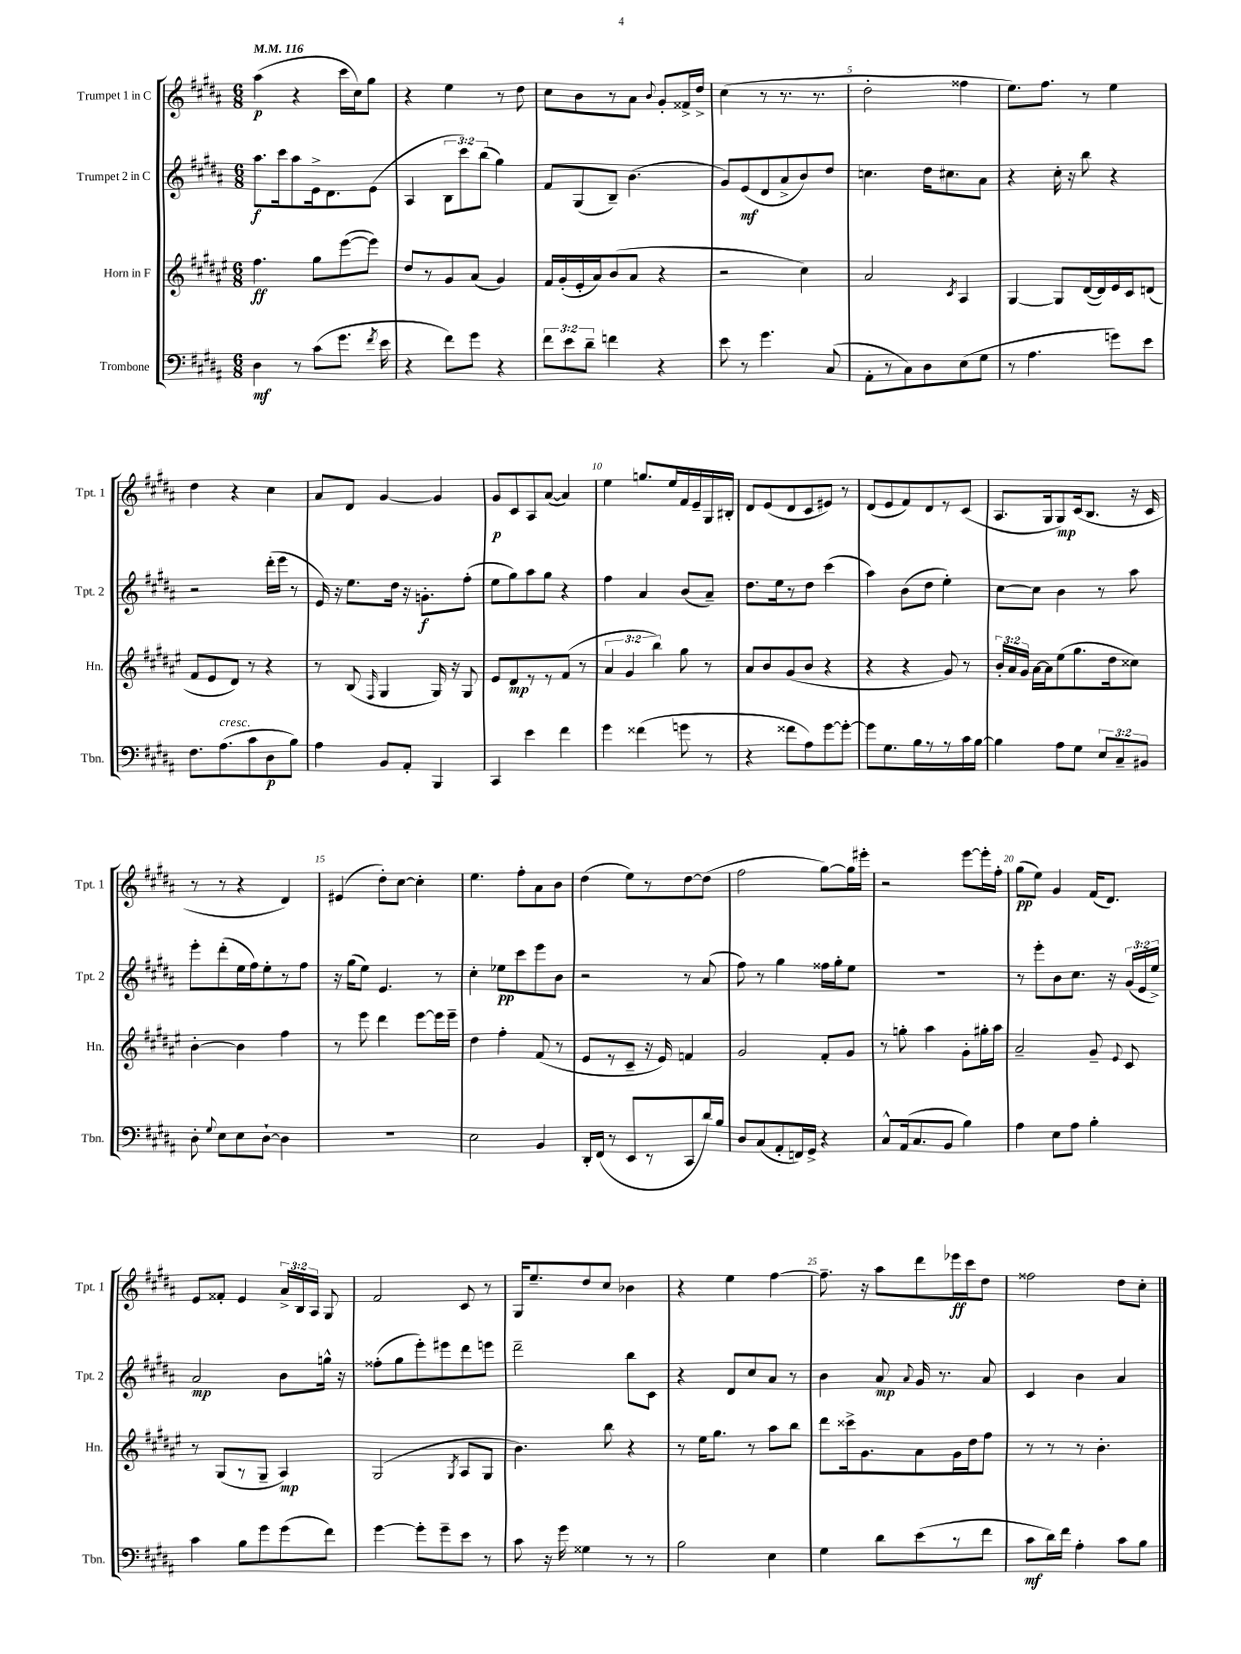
<<
\new StaffGroup <<
\new Staff = "s0" \with { instrumentName = "Trumpet 1 in C" shortInstrumentName = "Tpt. 1" } {
    \clef treble \key b \major \numericTimeSignature \time 6/8 \override Staff.TupletNumber.text = #tuplet-number::calc-fraction-text \tempo 4 = 116
    \autoBeamOff ais''4\p( r4 cis'''16[ cis''16) gis''8] |
    r4 e''4 r8 dis''8 |
    cis''8[ b'8 r8 ais'8] \appoggiatura { b'8 } gis'8[-. fisis'16-> dis''16]-> |
    cis''4( r8 r8. r8. |
    dis''2-. fisis''4 |
    e''8.[) fis''8.] r8 e''4 |
    dis''4 r4 cis''4 |
    ais'8[ dis'8] gis'4~ gis'4 |
    gis'8[\p cis'8 ais8 ais'8]~( ais'4) |
    e''4 g''8.[ e''16 fis'16 e'16-- gis16 bis16]-. |
    dis'8[ e'8( dis'8 cis'8 eis'8]) r8 |
    dis'8[( e'8 fis'8) dis'8 r8 cis'8]( |
    ais8.[ gis16 gis8\mp) cis'16( b8.] r16 cis'16 |
    r8 r8 r4 dis'4) |
    eis'4( dis''8[-.) cis''8]~ cis''4-. |
    e''4. fis''8[-. ais'8 b'8] |
    dis''4( e''8[) r8 dis''8~ dis''8]( |
    fis''2 gis''8[~) gis''16 eis'''16]-. |
    r2 e'''8[~ e'''16-. fis''16]-. |
    gis''8[\pp( e''8]) gis'4 fis'16[( dis'8.]) |
    e'8[ fisis'8]-. e'4 \tuplet 3/2 { ais'16[-> b16 ais16] } gis8 |
    fis'2 cis'8 r8 |
    gis16[ e''8.-- dis''8 cis''8] bes'4 |
    r4 e''4 fis''4~ |
    fis''8.-- r16 ais''8[ dis'''8 ees'''16\ff cis'''16 dis''8] |
    fisis''2 dis''8[ cis''8]-. \bar "|." |
}
\new Staff = "s1" \with { instrumentName = "Trumpet 2 in C" shortInstrumentName = "Tpt. 2" } {
    \clef treble \key b \major \numericTimeSignature \time 6/8 \override Staff.TupletNumber.text = #tuplet-number::calc-fraction-text
    \autoBeamOff ais''8.[\f cis'''16 ais''8 e'16-> dis'8. e'8]( |
    ais4 \tuplet 3/2 { b8[ cis'''8) b''8]( } gis''4) |
    fis'8[ gis8( b8]--) b'4.( |
    gis'8[) e'8\mf( dis'8 ais'8-> b'8) dis''8] |
    c''4. dis''16[ cis''8. ais'8] |
    r4 cis''16-. r16 b''8 r4 |
    r2 dis'''16[-.( e'''16] r8 |
    e'16) r16 e''8.[ dis''16] r16 g'8.[-.\f fis''8]-.( |
    e''8[ gis''8) ais''8 gis''8] r4 |
    fis''4 ais'4 b'8[( ais'8]--) |
    dis''8.[ e''16 r8 dis''8] cis'''4( |
    ais''4) b'8[( dis''8] e''4-.) |
    cis''8[~ cis''8] b'4 r8 ais''8 |
    e'''8[-. dis'''8-.( e''16 fis''16) e''8-. r8 fis''8] |
    r16 gis''16[( e''8]) e'4. r8 |
    cis''4-. ees''8[\pp cis'''8 e'''8 b'8] |
    r2 r8 ais'8( |
    fis''8) r8 gis''4 fisis''16[ gis''16-. e''8] |
    R2. |
    r8 e'''8[-. b'8 cis''8.] r16 \tuplet 3/2 { gis'16[( e'16 e''16]->) } |
    ais'2\mp b'8[ g''16]-^ r16 |
    fisis''8[-.( gis''8 e'''8-.) eis'''8 dis'''8 e'''8] |
    dis'''2-- b''8[ cis'8] |
    r4 dis'8[ cis''8 ais'8] r8 |
    b'4 ais'8\mp \appoggiatura { ais'8 } gis'16 r8. ais'8 |
    cis'4 b'4 ais'4 \bar "|." |
}
\new Staff = "s2" \with { instrumentName = "Horn in F" shortInstrumentName = "Hn." } {
    \clef treble \key fis \major \numericTimeSignature \time 6/8 \override Staff.TupletNumber.text = #tuplet-number::calc-fraction-text
    \autoBeamOff fis''4.\ff gis''8[ eis'''8~( eis'''8]) |
    dis''8[ r8 gis'8 ais'8]( gis'4) |
    fis'16[ gis'16-.( eis'16-. ais'16) b'8( ais'8] r4 |
    r2 cis''4) |
    ais'2 \acciaccatura { cis'8 } ais4 |
    gis4~ gis8[ dis'16~( dis'16) eis'16 cis'16 d'8]( |
    fis'8[ eis'8 dis'8]) r8 r4 |
    r8 b8( \grace { fis16 } gis4 gis16) r16 gis8 |
    eis'8[ dis'8\mp r8 r8 fis'8]( r8 |
    \tuplet 3/2 { ais'4 gis'4 b''4) } gis''8 r8 |
    ais'8[ b'8 gis'8( b'8] r4 |
    r4 r4 gis'8) r8 |
    \tuplet 3/2 { b'16[-. ais'16 gis'16] } ais'16[~ ais'16 eis''8( gis''8. dis''16 cisis''8]) |
    b'4~-. b'4 fis''4 |
    r8 eis'''8 dis'''4 eis'''8[~ eis'''16 eis'''16]-- |
    dis''4 fis''4-. fis'8( r8 |
    eis'8[ r8 cis'8]-- r16 eis'16) f'4 |
    gis'2 fis'8[-. gis'8] |
    r8 g''8-. ais''4 gis'8[-. gis''16-. ais''16] |
    ais'2-- gis'8-- \appoggiatura { eis'8 } cis'8 |
    r8 gis8[( r8 gis8]-- ais4\mp) |
    gis2( \acciaccatura { gis8 } ais8[ gis8] |
    b'4.) b''8 r4 |
    r8 eis''16[ gis''8.] r8 ais''8[ b''8] |
    dis'''8[ cisis'''16-> gis'8. ais'8 gis'16 dis''16 fis''8] |
    r8 r8 r8 b'4.-. \bar "|." |
}
\new Staff = "s3" \with { instrumentName = "Trombone" shortInstrumentName = "Tbn." } {
    \clef bass \key b \major \numericTimeSignature \time 6/8 \override Staff.TupletNumber.text = #tuplet-number::calc-fraction-text
    \autoBeamOff dis4\mf r8 cis'8[( gis'8.] \acciaccatura { fis'8 } e'16 |
    r4 fis'8[) gis'8] r4 |
    \tuplet 3/2 { fis'8[ e'8 dis'8]-- } f'4 r4 |
    e'8 r8 gis'4. cis8( |
    ais,8[-. r8 cis8) dis8 e8( gis8] |
    r8 ais4. g'8[) e'8] |
    fis8.[ ais8.^\markup { \italic "cresc." }( cis'8 dis8\p b8]) |
    ais4 b,8[ ais,8]-. b,,4 |
    cis,4 e'4 fis'4 |
    gis'4 fisis'4( g'8 r8 |
    r4 fisis'8[ ais8) gis'8~ gis'8]~-. |
    gis'8[ gis8. b16 r8 r8 cis'16 b16]~ |
    b4 ais8[ gis8] \tuplet 3/2 { e8[ cis8-- bis,8] } |
    dis8-. \appoggiatura { gis8 } e8[ e8 dis8]~-! dis4 |
    R2. |
    e2 b,4 |
    dis,16[-. fis,16]( r8 e,8[ r8 cis,8 dis'16) b16] |
    dis8[ cis8( ais,8-. f,16) gis,16]-> r4 |
    cis8[-^ ais,16( cis8. b,8] b4) |
    ais4 e8[ ais8] b4-. |
    cis'4 b8[ gis'8 gis'8( fis'8]) |
    gis'4~ gis'8[-. gis'8-- e'8] r8 |
    cis'8 r16 gis'16 gisis4 r8 r8 |
    b2 e4 |
    gis4 dis'8[ e'8( r8 fis'8] |
    cis'8[\mf dis'16) fis'16] ais4-. cis'8[ b8] \bar "|." |
}
>>
>>
\layout { \context { \Score \override BarNumber.break-visibility = ##(#f #t #t) barNumberVisibility = #(every-nth-bar-number-visible 5) } }
